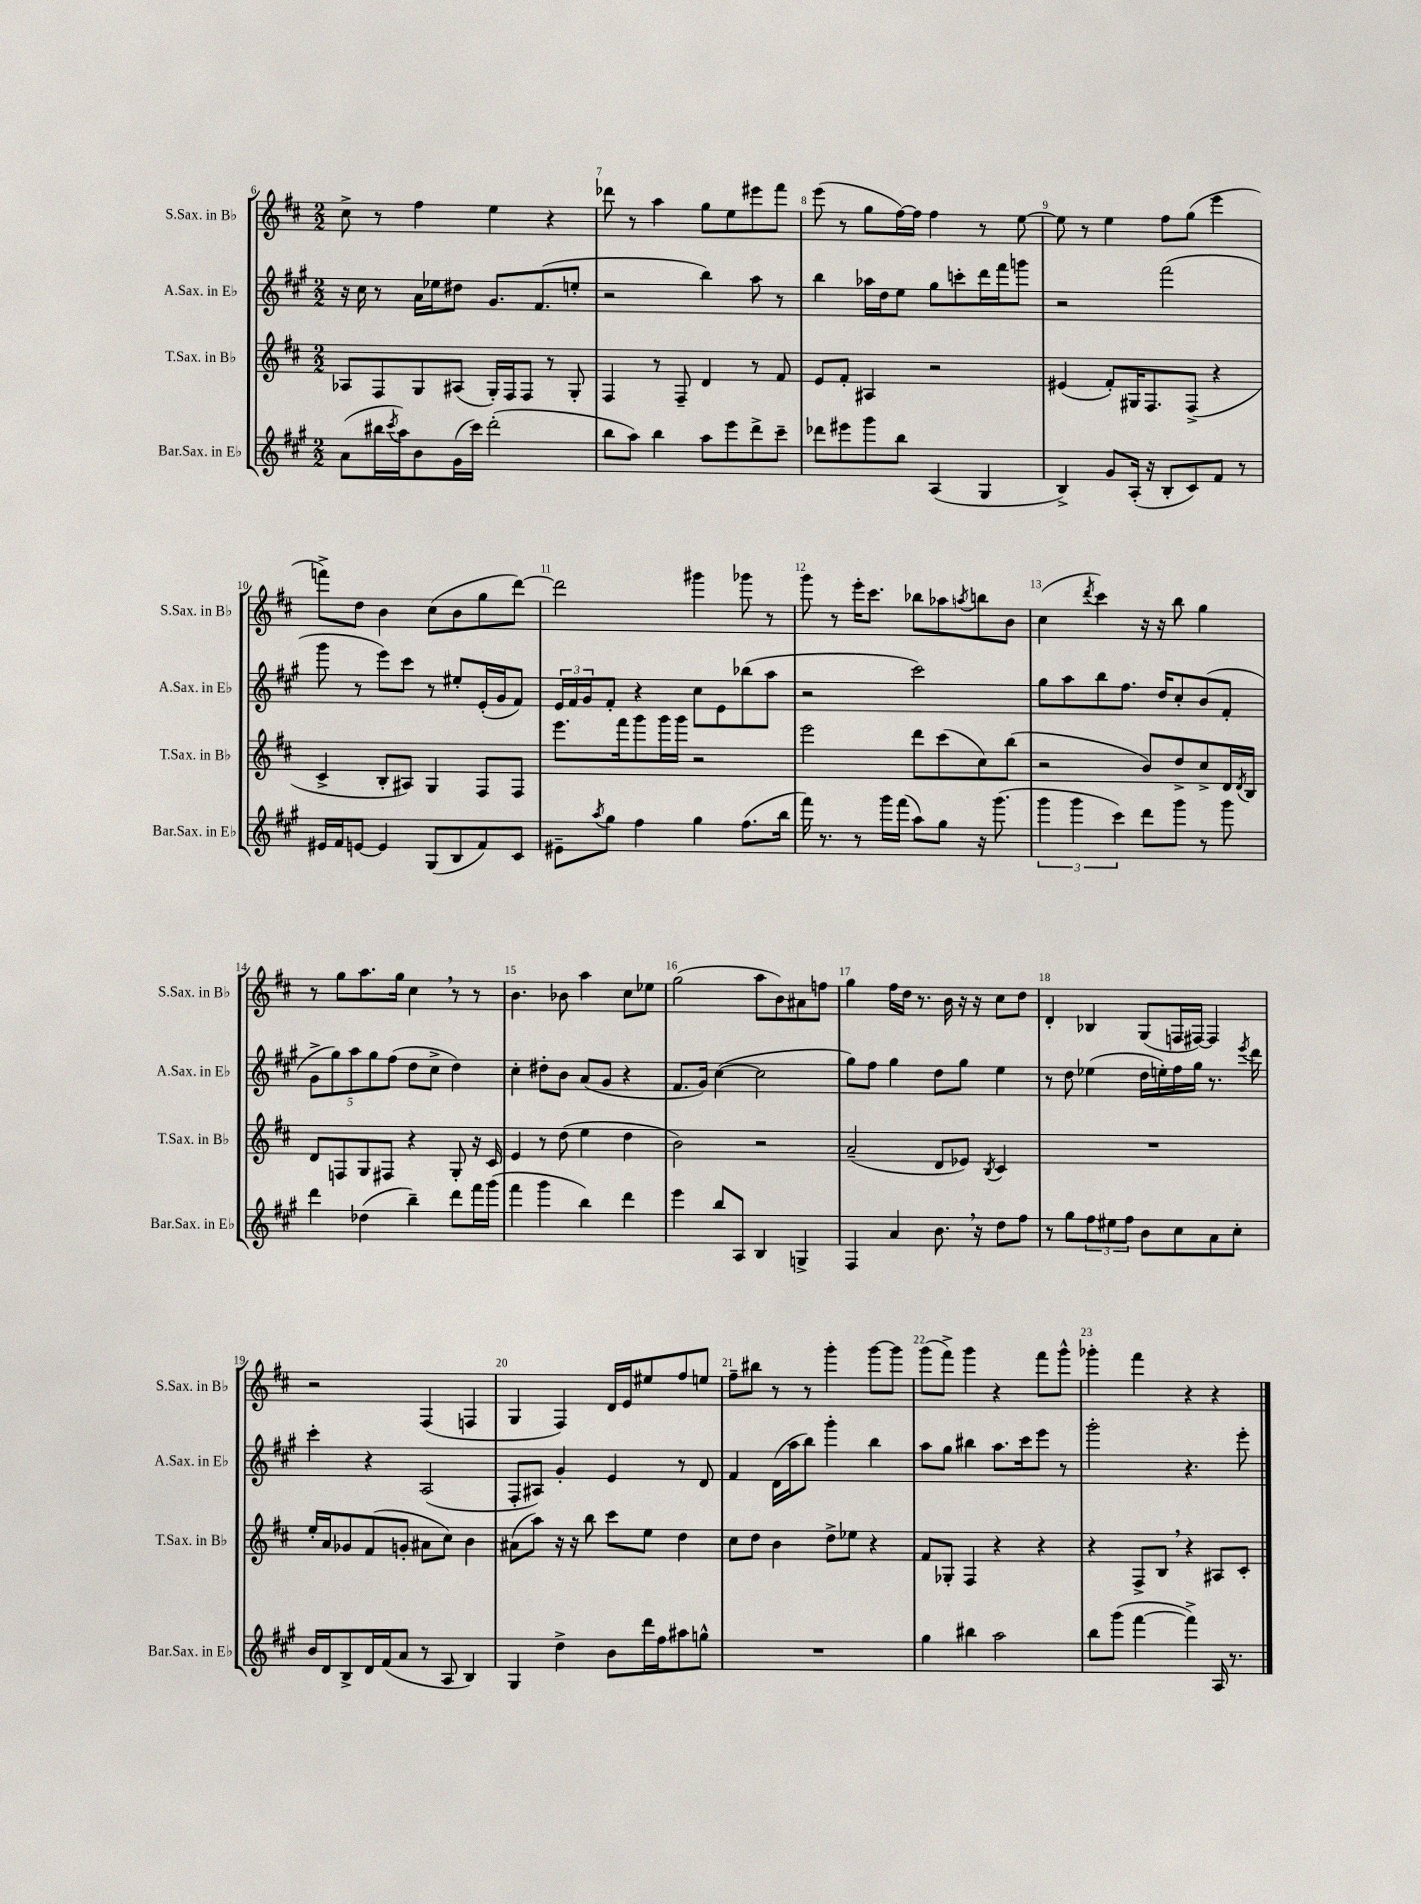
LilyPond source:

<<
\new StaffGroup <<
\new Staff = "s0" \with { instrumentName = "S.Sax. in Bb" shortInstrumentName = "S.Sax. in Bb" } {
    \clef treble \key d \major \numericTimeSignature \time 2/2
    cis''8-> r8 fis''4 e''4 r4 |
    des'''8 r8 a''4 g''8 e''8 eis'''8 fis'''8 |
    e'''8( r8 g''8 fis''16~) fis''16 fis''4 r8 e''8~ |
    e''8 r8 e''4 fis''8 g''8( e'''4 |
    f'''8->) d''8 b'4 cis''8( b'8 g''8 d'''8~) |
    d'''2 gis'''4 ges'''8 r8 |
    g'''8 r8 e'''16-. cis'''8. bes''8 aes''8 \acciaccatura { a''8 } b''8 b'8 |
    cis''4( \acciaccatura { d'''8 } cis'''4) r16 r16 b''8 g''4 |
    r8 g''8 a''8. g''16 cis''4 \breathe r8 r8 |
    b'4. bes'8 a''4 cis''8 ees''8 |
    g''2( a''8 b'8) ais'8 f''8 |
    g''4 fis''16 d''16 r8. b'16 r16 r16 cis''8 d''8 |
    d'4-. bes4 g8( f16 fis16~) fis4 |
    r2 fis4( f4 |
    g4 fis4) d'16 e'16 eis''8 fis''8 e''8 |
    fis''8-- bis''8 r8 r8 g'''4-. g'''8~ g'''8 |
    g'''8( fis'''8->) g'''4 r4 fis'''8 g'''8-^ |
    ges'''4-. fis'''4 r4 r4 \bar "|." |
}
\new Staff = "s1" \with { instrumentName = "A.Sax. in Eb" shortInstrumentName = "A.Sax. in Eb" } {
    \clef treble \key a \major \numericTimeSignature \time 2/2
    r16 cis''16 r8 a'16 ees''16 dis''8 gis'8. fis'8.( e''8-. |
    r2 b''4) a''8 r8 |
    b''4 aes''16 d''16 e''8 gis''8 c'''8-. d'''16 fis'''16 g'''8 |
    r2 fis'''2( |
    gis'''8 r8 e'''8) cis'''8 r8 eis''8-. e'16-.( gis'16 fis'8) |
    \tuplet 3/2 { e'16 fis'16 gis'16 } fis'8-. r4 cis''8 e'8 bes''8( a''8 |
    r2 cis'''2) |
    gis''8 a''8 b''8 fis''8. d''16 cis''8-. b'8( fis'8-. |
    \tuplet 5/4 { gis'8-> gis''8) a''8 gis''8 fis''8( } d''8 cis''8-> d''4) |
    cis''4-. dis''8-. b'8 a'8( gis'8 r4 |
    fis'8. gis'16) cis''4~( cis''2 |
    gis''8) fis''8 gis''4 d''8 gis''8 e''4 |
    r8 d''8 ees''4( d''16 e''16-.) fis''16 gis''16 r8. \acciaccatura { e'''8 } d'''16 |
    cis'''4-. r4 a2( |
    fis8-. ais8) gis'4-. e'4 r8 d'8 |
    fis'4 d'16( a''16 b''8) gis'''4-. b''4 |
    a''8 gis''8 bis''4 a''8. cis'''16 e'''8 r8 |
    gis'''2-. r4. e'''8-. \bar "|." |
}
\new Staff = "s2" \with { instrumentName = "T.Sax. in Bb" shortInstrumentName = "T.Sax. in Bb" } {
    \clef treble \key d \major \numericTimeSignature \time 2/2
    aes8 fis8 g8 ais8( g16-.) fis16 fis8 r8 g8-. |
    fis4 r8 fis8-- d'4 r8 fis'8 |
    e'8 fis'8-. ais4 r2 |
    eis'4( fis'8-.) gis16 fis8. fis8->( r4 |
    cis'4-> b8-. ais8) g4 fis8 fis8 |
    e'''8. fis'''16 g'''8 g'''16 g'''16 r2 |
    e'''2 d'''8 cis'''8( cis''8) b''8( |
    r2 b'8) d''8-> cis''8-> d'16 \acciaccatura { d'8 } b16 |
    d'8 f8 g8 fis8 r4 g8-. r16 cis'16 |
    e'4 r8 d''8( e''4 d''4 |
    b'2) r2 |
    a'2--( d'8 ees'8) \acciaccatura { b8 } cis'4 |
    R1 |
    e''16-. a'16 ges'8 fis'8( g'8-. ais'8 cis''8) b'4 |
    ais'8( a''8) r16 r16 b''8 cis'''8 e''8 d''4 |
    cis''8 d''8 b'4 d''8-> ees''8 r4 |
    fis'8 ges8-. fis4 r4 r4 |
    r4 fis8-> b8 \breathe r4 ais8 cis'8-. \bar "|." |
}
\new Staff = "s3" \with { instrumentName = "Bar.Sax. in Eb" shortInstrumentName = "Bar.Sax. in Eb" } {
    \clef treble \key a \major \numericTimeSignature \time 2/2
    a'8( bis''16 \acciaccatura { cis'''8 } a''16) b'8 gis'16( cis'''16) d'''2-.( |
    b''8 a''8) b''4 a''8 e'''8 d'''8-> cis'''8-- |
    des'''8 eis'''8 gis'''8 b''8 a4( gis4 |
    b4->) gis'8 a16-.( r16 b8-. cis'8) fis'8 r8 |
    eis'16 fis'16 e'8~ e'4 gis8( b8 fis'8) cis'8 |
    eis'8-- \acciaccatura { a''8 } gis''8 fis''4 gis''4 fis''8.( b''16 |
    fis'''16) r8. r8 gis'''16 fis'''16( a''8) gis''8 r16 gis'''8.( |
    \tuplet 3/2 { gis'''4 gis'''4 cis'''4) } d'''8 gis'''8 r8 gis'''8 |
    d'''4 des''4( b''4--) d'''8 fis'''16 gis'''16( |
    fis'''4 gis'''4 b''4) d'''4 |
    e'''4 b''8 a8 b4 g4-> |
    fis4 a'4 b'8. \breathe r16 d''8 fis''8 |
    r8 gis''8 \tuplet 3/2 { fis''8 eis''8 fis''8 } b'8 cis''8 a'8 cis''8-. |
    b'16 d'16 b8-> d'16 fis'16( a'8 r8 a8 b4) |
    gis4 d''4-> b'8 d'''16 fis''16 ais''8 g''8-^ |
    R1 |
    gis''4 bis''4 a''2 |
    b''8 gis'''8( fis'''4~ fis'''4->) a16 r8. \bar "|." |
}
>>
>>
\layout { \context { \Score currentBarNumber = #6 \override BarNumber.break-visibility = ##(#f #t #t) barNumberVisibility = #all-bar-numbers-visible } }
